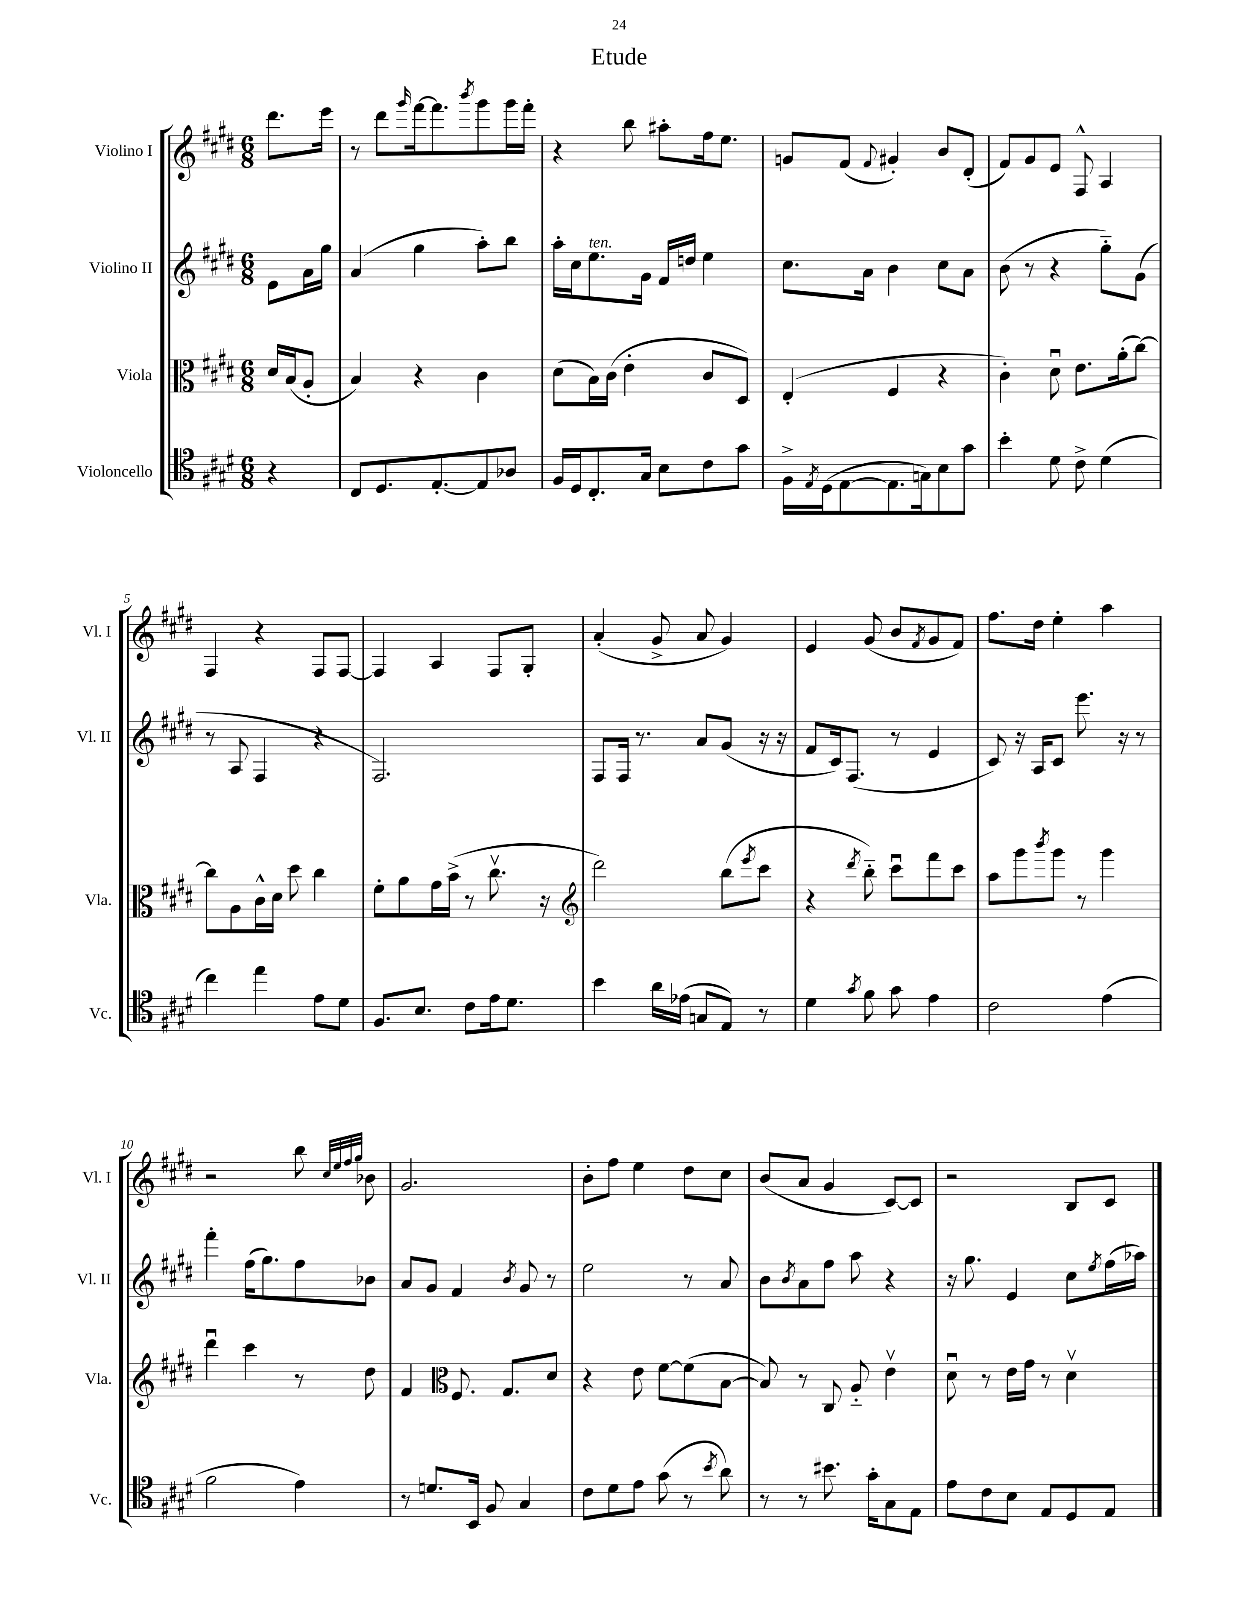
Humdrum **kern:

**kern	**kern	**kern	**kern
*part4	*part3	*part2	*part1
*staff4	*staff3	*staff2	*staff1
*I"Violoncello	*I"Viola	*I"Violino II	*I"Violino I
*I'Vc.	*I'Vla.	*I'Vl. II	*I'Vl. I
*clefC4	*clefC3	*clefG2	*clefG2
*k[f#c#g#d#]	*k[f#c#g#d#]	*k[f#c#g#d#]	*k[f#c#g#d#]
*M6/8	*M6/8	*M6/8	*M6/8
=	=	=	=
4r	16d#/LL	8e\L	8.ddd#\L
.	(16B/J	.	.
.	8A'/J	16a\L	.
.	.	16gg#\JJ	16eee\Jk
=1	=1	=1	=1
8C#/L	4B/)	(4a/	8r
8.D#/	.	.	8ddd#\L
.	.	.	16qqggg#/
.	4r	4gg#\	[16fff#\k
[8.E'/	.	.	8.fff#\]
.	.	.	8qbbb/
8E/]	4c#\	8aa'\L)	8ggg#\
8A-X/J	.	8bb\J	16ggg#\L
.	.	.	16fff#'\JJ
=2	=2	=2	=2
16F#/LL	(8d#\L	16aa'\LL	4r
16D#/J	.	16cc#\J	.
!	!	!LO:TX:a:i:t=ten.	!
8.C#'/	16B\L)	8.ee\	.
.	(16c#\JJ	.	.
.	4e'\	.	8bb\
16G#/Jk	.	16g#\Jk	.
8B\L	.	16f#/LL	8aa#X'\L
.	.	16ddn/JJ	.
8c#\	8c#/L	4ee\	16ff#\k
.	.	.	8.ee\J
8g#\J	8D#/J)	.	.
=3	=3	=3	=3
16F#^\LL	(4E'/	8.cc#\L	8gn/L
8qE/	.	.	.
(16D#\J	.	.	.
[8E\	.	.	(8f#/J
.	.	16a\Jk	.
.	.	.	8qqf#/
8.E\]	4F#/	4b\	4g#X'/)
16Gn\k)	.	.	.
8B\	4r	8cc#\L	8b/L
8g#\J	.	8a\J	(8d#'/J
=4	=4	=4	=4
4b'\	4c#'\)	(8b\	8f#/L)
.	.	8r	8g#/
8d#\	8d#u\	4r	8e/J
8c#^\	8.e\L	.	8F#^^/
(4d#\	.	8gg#\L)	4A/
.	(16a'\k	.	.
.	[8cc#\J)	(8g#\J	.
!!LO:LB:g=z
=5	=5	=5	=5
4cc#\)	8cc#\L]	8r	4F#/
.	8A\	8A/	.
4ee\	16c#^^\L	4F#/	4r
.	16d#\JJ	.	.
.	8dd#\	.	.
8e\L	4cc#\	4r	8F#/L
8d#\J	.	.	[8F#/J
=6	=6	=6	=6
8.F#/L	8f#'\L	2.F#/)	4F#/]
.	8a\	.	.
8.B/J	.	.	.
.	16g#\L	.	4A/
.	(16b^\JJ	.	.
8c#\L	8r	.	.
16e\k	8.cc#v\	.	8F#/L
8.d#\J	.	.	.
.	.	.	8G#'/J
.	16r	.	.
=7	=7	=7	=7
*	*clefG2	*	*
4b\	2ddd#\)	8F#/L	(4a'/
.	.	16F#/Jk	.
.	.	8.r	.
16a\LL	.	.	8g#^/
(16e-X\JJ	.	.	.
8Gn/L	.	8a/L	8a/
8E/J)	(8bb\L	(8g#/J	4g#/)
.	8qeee/	.	.
8r	8ccc#\J	16r	.
.	.	16r	.
=8	=8	=8	=8
4d#\	4r	8f#/L	4e/
.	.	16c#/k)	.
.	.	(8.F#/J	.
8qg#/	8qddd#/	.	.
8f#\	8bb\)	.	(8g#/
8g#\	8ccc#u\L	8r	8b/L
.	.	.	8qf#/
4e\	8fff#\	4e/	8g#/
.	8ccc#\J	.	8f#/J)
=9	=9	=9	=9
2c#\	8aa\L	8c#/)	8.ff#\L
.	8ggg#\	16r	.
.	.	16A/KL	16dd#\Jk
.	8qbbb/	.	.
.	8ggg#\J	8c#/J	4ee'\
.	8r	8.eee\	.
(4e\	4ggg#\	.	4aa\
.	.	16r	.
.	.	8r	.
!!LO:LB:g=z
=10	=10	=10	=10
2f#\	4ddd#u\	4fff#'\	2r
.	4ccc#\	(16ff#\KL	.
.	.	8.gg#\)	.
4e\)	8r	8ff#\	8bb\
.	.	.	32qqcc#/LLL
.	.	.	32qqee/
.	.	.	32qqff#/
.	.	.	32qqgg#/JJJ
.	8dd#\	8b-X\J	8b-X\
=11	=11	=11	=11
8r	4f#/	8a/L	2.g#/
8.dn/L	.	8g#/J	.
*	*clefC3	*	*
.	8.F#/	4f#/	.
16BB/Jk	.	.	.
8F#/	.	.	.
.	8.G#/L	.	.
.	.	8qb/	.
4G#/	.	8g#/	.
.	8d#/J	8r	.
=12	=12	=12	=12
8c#\L	4r	2ee\	8b'\L
8d#\	.	.	8ff#\J
8e\J	8e\	.	4ee\
(8g#\	[8f#\L	.	.
8r	(8f#\]	8r	8dd#\L
8qb/	.	.	.
8a\)	[8B\J	8a/	8cc#\J
=13	=13	=13	=13
8r	8B/])	8b\L	(8b/L
.	.	8qb/	.
8r	8r	8a\	8a/J
8.b#X\	8C#/	8ff#\J	4g#/
.	8A/	8aa\	.
16g#'\KL	.	.	.
8G#\	4ev\	4r	[8c#/L)
8E\J	.	.	8c#/J]
=14	=14	=14	=14
8e\L	8d#u\	16r	2r
.	.	8.gg#\	.
8c#\	8r	.	.
8B\J	16e\LL	4e/	.
.	16g#\JJ	.	.
8E/L	8r	.	.
8D#/	4d#v\	8cc#\L	8B/L
.	.	8qee/	.
8E/J	.	(16ff#\L	8c#/J
.	.	16aa-X\JJ)	.
==	==	==	==
*-	*-	*-	*-
